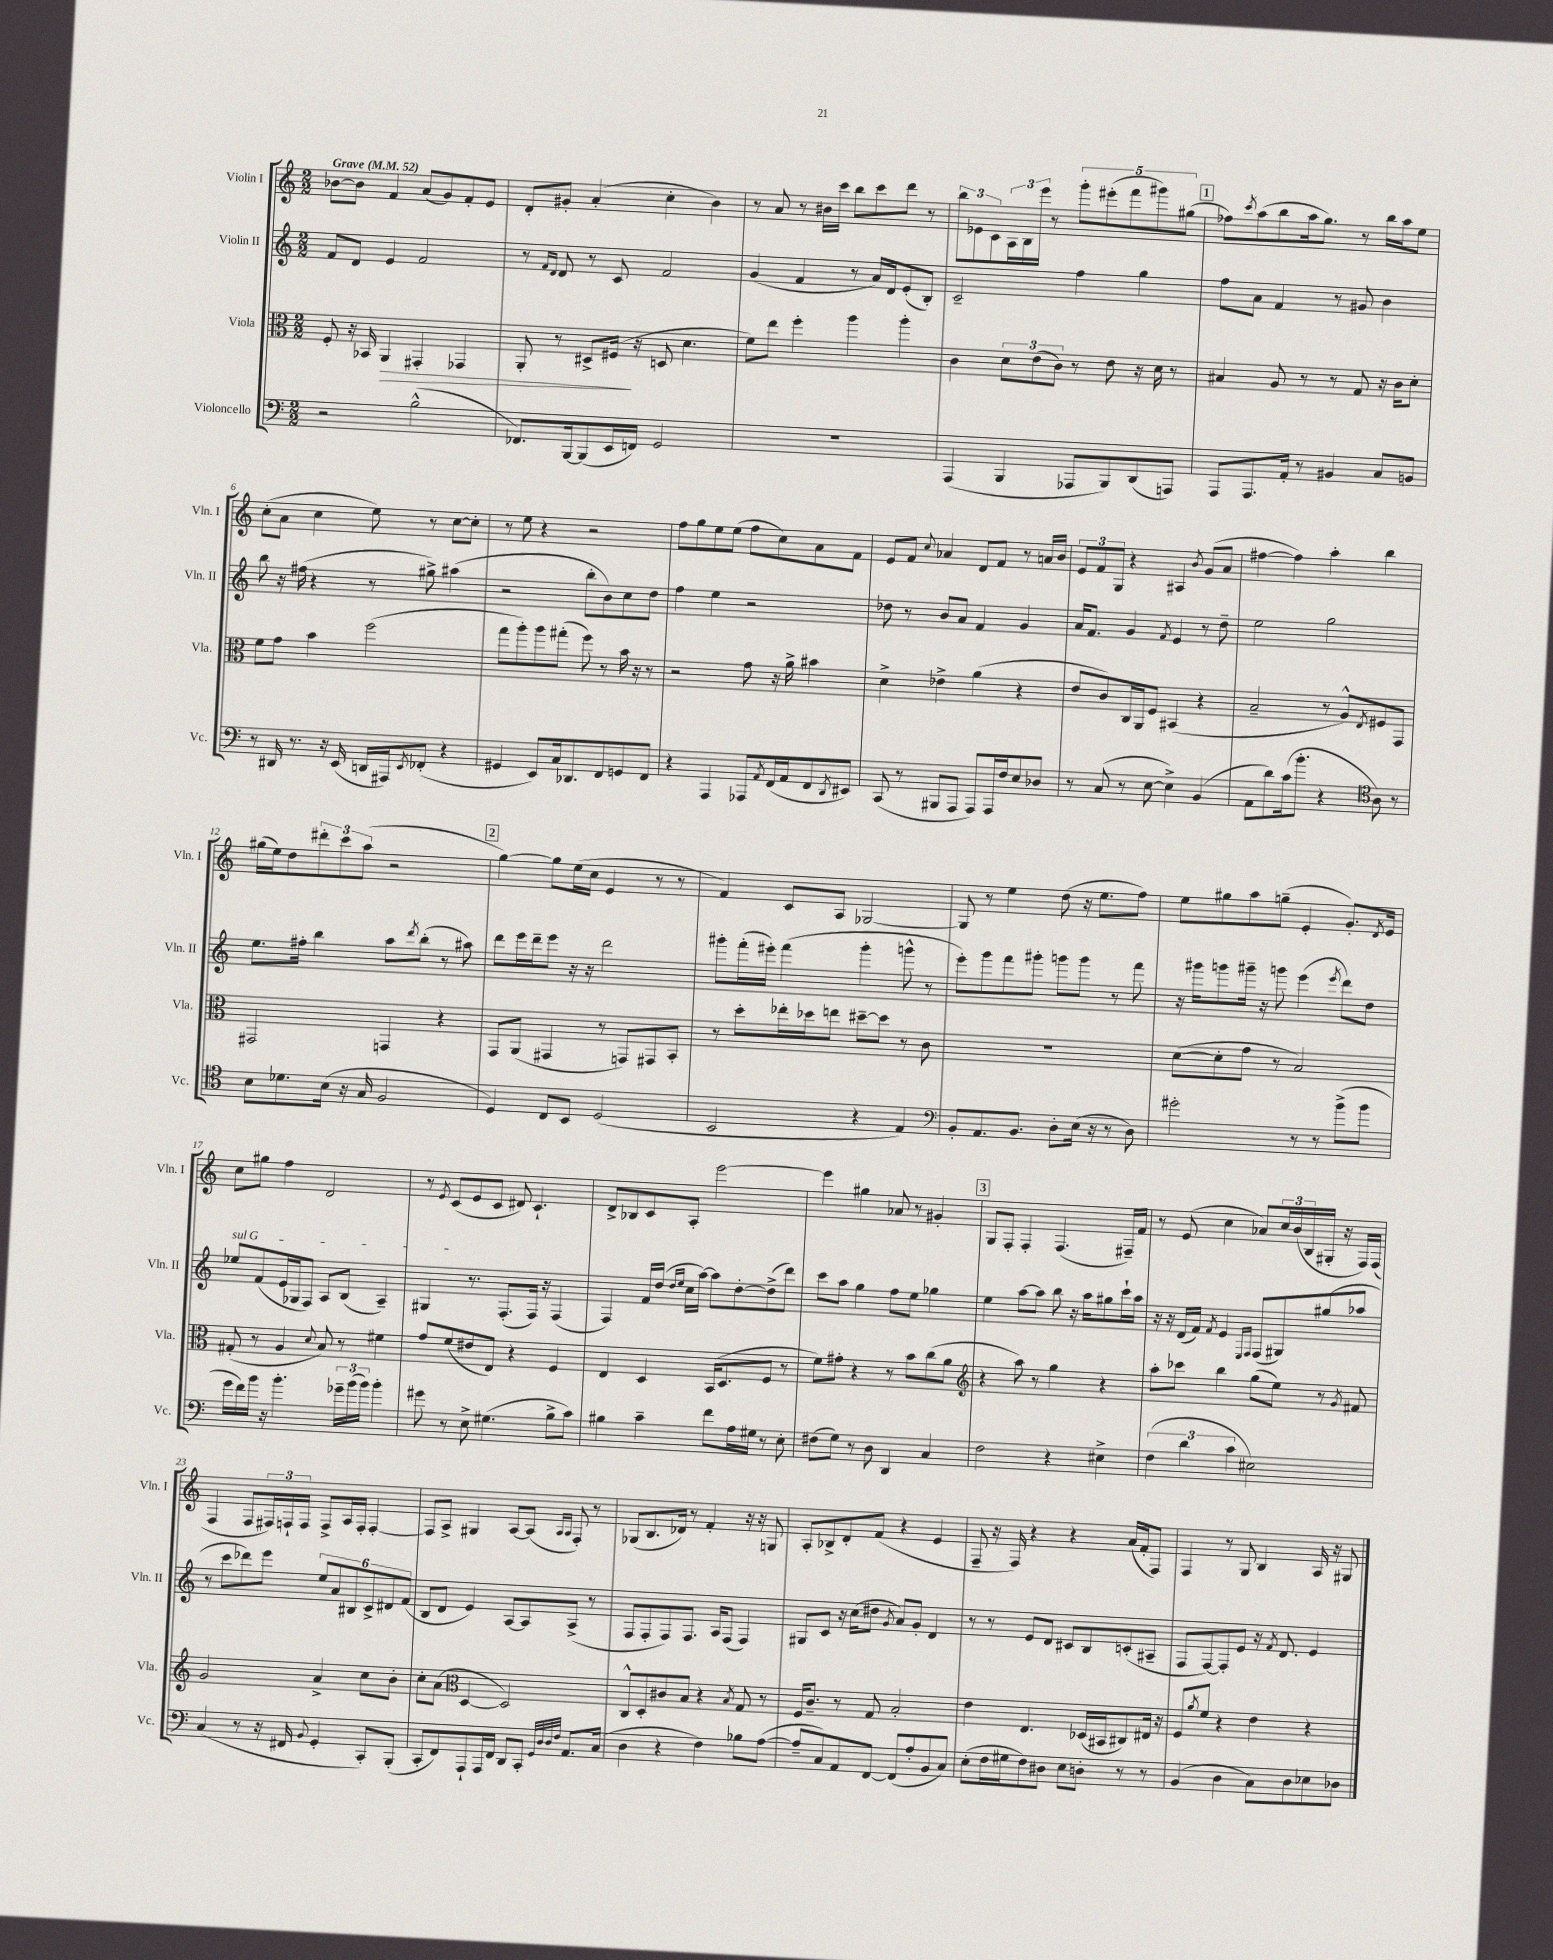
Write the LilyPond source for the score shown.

<<
\new StaffGroup <<
\new Staff = "s0" \with { instrumentName = "Violin I" shortInstrumentName = "Vln. I" } {
    \clef treble \key c \major \numericTimeSignature \time 2/2 \tempo "Grave" 4 = 52
    bes'8~ bes'8 f'4 a'8( g'8) f'8-. e'8 |
    d'8-. gis'8-. a'4-.( c''4-. b'4) |
    r8 a'8 r8 bis'16 c'''16 b''8 c'''8 d'''8 r8 |
    \tuplet 3/2 { b''8 ees'8 c'8 } \tuplet 3/2 { a16 b16 e'''16 } r8 \tuplet 5/4 { g'''8-. eis'''8-.( f'''8 gis'''8) gis''8( } |
    \mark \markup { \box "1" } fes''8) \acciaccatura { c'''8 } a''8( b''8 a''16 g''8.) r8 b''16 a''16 e''8 |
    c''8-.( a'8 c''4 e''8) r8 c''8~ c''8-. |
    r8 e''8 r4 r2 |
    f''8 g''8 e''8 e''8( f''8 c''8) a'8 f'8 |
    e'8 f'8 \appoggiatura { c''8 } aes'4 d'8 f'8 r8 a'16 b'16 |
    \tuplet 3/2 { e'8 f'8 g8 } r4 ais4 \acciaccatura { b'8 } g'8( a'8 |
    fis''4~ fis''4) a''4-. b''4 |
    gis''16( e''16) d''8 \tuplet 3/2 { dis'''8-. c'''8 a''8( } r2 |
    \mark \markup { \box "2" } g''4~) g''8 e''16( c''16 e'4 r8 r8 |
    f'4) c'8 a8 ges2~ |
    ges8 r8 e''4 d''8( r16 e''8. f''8) |
    e''8 gis''8 a''8 g''8--( e'4-. g'8.-.) \acciaccatura { d'8 } e'16 |
    c''8 gis''8 f''4 d'2 |
    r8 \acciaccatura { e'8 } c'8( e'8 c'8 dis'8) c'4.-! |
    d'8-> bes8 c'8 a8-. e'''2~ |
    e'''4 gis''4 aes'8 r8 gis'4-. |
    \mark \markup { \box "3" } g8 f8-. f4-. f4.( fis16--) f'16 |
    r8 e'8( c''4 aes'8) \tuplet 3/2 { c''16 b'16( b16 } gis16-. r16 f16) f16( |
    f4 f8 \tuplet 3/2 { fis16) f16-! f16 } f8-> a16 f16-. f4~-. |
    f8 a8-> gis4 a8~ a8( \grace { a16 a16 } f8-.) r8 |
    ges8( b8. des'16) r8 f'4-. r16 r16 g8 |
    a8-. bes8-> d'8-. f'8( r4 e'4 |
    f8-- r16 f16) r4 r4 a'16( f'16-. f8) |
    f4 r8 g8 b4 a16 r16 gis8 \bar "|." |
}
\new Staff = "s1" \with { instrumentName = "Violin II" shortInstrumentName = "Vln. II" } {
    \clef treble \key c \major \numericTimeSignature \time 2/2
    f'8 d'8 e'4 f'2 |
    r8 \grace { f'16 d'16 } d'8 r8 c'8 f'2 |
    g'4( f'4 r8 a'16) d'16 e'8-.( b8-.) |
    c'2-- f''4 g''4 |
    \mark \markup { \box "1" } f''8 a'8 f'4 r8 gis'8 b'4 |
    b''8 r16 fis''16( r4 r8 gis''8->) ais''4( |
    r2 b''8-. b'8) c''8 d''8 |
    f''4 e''4 r2 |
    des''8 r8 b'8 a'8 f'4 g'4 |
    a'16 f'8. g'4 \acciaccatura { f'8 } e'4 r8 d''8-- |
    e''2 g''2 |
    e''8. fis''16-. b''4 a''8 \acciaccatura { d'''8 } b''8-.( r8 ais''8) |
    \mark \markup { \box "2" } d'''8 e'''16 d'''16-- e'''8 r16 r16 d'''2 |
    gis'''8-. f'''16-.( eis'''16-.) f'''4( gis'''4-. g'''8-^ r8 |
    e'''8-.) g'''8 f'''8 gis'''8-. g'''8 g'''8 r8 f'''8 |
    r16 gis'''16 g'''8 gis'''16-- r16 g'''8 e'''4( \acciaccatura { e'''8 } d'''8) d''8 |
    \once \override TextSpanner.bound-details.left.text = \markup { \italic "sul G" } ees''8\startTextSpan f'8( e'16 ges16 f8) a8 b8( a4--) |
    gis4\stopTextSpan r8. f8.-.( f16) r16 f4( |
    f4) f'16 d''16( \grace { d''16 e''16 } c''16 a''16~) a''8 d''8~-. d''8->( d'''8) |
    c'''8 a''8 g''4 f''8 e''8 ges''4 |
    \mark \markup { \box "3" } e''4 a''8~ a''8 b''8 r16 a''16 gis''8 c'''16-! a''16 |
    r16 r16 d'16( f'16) \acciaccatura { f'8 } e'4 \grace { e16 f16 } f8( gis8) gis''8( aes''8 |
    r8 c'''8 des'''8) e'''8 \tuplet 6/4 { e''8 a'8 bis8 c'8-> dis'8 f'8( } |
    b8 d'8 e'4) a8~ a8 a8->( r8 |
    f8 f8-. f8) f8. a16 f8( f4) |
    gis8 c'8 r16 c''16( dis''8 \acciaccatura { g'8 } a'8) g'8-. d'4 |
    r8 r8 e'8 d'8 cis'8 b8 c'8-.( ais8-- |
    f8 f8~) f8-. e'8 r16 \acciaccatura { f'8 } d'8. e'4 \bar "|." |
}
\new Staff = "s2" \with { instrumentName = "Viola" shortInstrumentName = "Vla." } {
    \clef alto \key c \major \numericTimeSignature \time 2/2
    f8-. r16 bes,16 a,4\> gis,4-. ges,4 |
    a,8-. r8 dis8-> fis16\!( r16 d8 d'4. |
    f'8) e''8 f''4-. a''4 a''4-. |
    c'4 \tuplet 3/2 { d'8 e'8( c'8) } r8 e'8 r16 d'16 r8 |
    \mark \markup { \box "1" } bis4 a8 r8 r8 g8 r16 c'16 d'8-. |
    f'8 g'8 b'4 f''2( |
    g''8 a''8-.) a''8 gis''8-.( f''8) r8 b'16 r16 r8 |
    r2 g'8 r16 a'16-> bis'4 |
    d'4-> ees'4-> a'4( r4 |
    e'8 c'8) c16 a,16 f8 bis,4( r4 |
    b2-- r8 a8-^) \acciaccatura { e8 } fis8 g,8 |
    gis,2 g,4 r4 |
    \mark \markup { \box "2" } g,8 a,8( gis,4 r8 g,8) gis,8 b,8-. |
    r8 d''8-. ees''16-. des''16 e''8 dis''8~-- dis''8 r8 c'8 |
    R1 |
    d'8~( d'8-. g'8 r8 b2) |
    gis8-.( r8 a4 \appoggiatura { d'8 } b8) r8 fis'4 |
    g'8 f'8( eis'8 e8) r4 f4 |
    e4 d4 b,16( d8. f8 r8 |
    f'8) gis'8-. r4 r8 b'8 c''8( a'8 |
    \mark \markup { \box "3" } \clef treble r4 a''8) r8 g''4 r4 |
    a''8-. ces'''8 b''4 g''8( e''8) r8 \acciaccatura { g'8 } fis'8 |
    g'2 a'4-> c''8 b'8-. |
    c''8-. a'8( \clef alto d4~ d2) |
    c8-^ d8-. cis'8 b8 r4 \acciaccatura { b8 } g8 r8 |
    f16 c'8.-- r8 g8 b2-. |
    e'4 e4. des16( bis,16 cis8) eis16 r16 |
    f8 \acciaccatura { a'8 } f'8 r4 e'4 r4 \bar "|." |
}
\new Staff = "s3" \with { instrumentName = "Violoncello" shortInstrumentName = "Vc." } {
    \clef bass \key c \major \numericTimeSignature \time 2/2
    r2 b2-^( |
    fes,8.) b,,16~ b,,8( e,16 f,16) g,2 |
    R1 |
    a,,4( b,,4 aes,,8 b,,8) d,8( a,,8) |
    \mark \markup { \box "1" } a,,8 a,,8. a,16-. r8 bis,4 c8 b,8 |
    r8 dis,16 r8. r16 e,16( d,16 ais,,16) \acciaccatura { e,8 } fes,8-.( r4 |
    gis,4 e,8) c16 des,8. f,8 g,8 f,8 |
    r4 a,,4 aes,,8 \acciaccatura { a,8 } f,16( a,16 f,8 \acciaccatura { d,8 } eis,8) |
    c,8( r8 bis,,8 a,,8 a,,8) a,,16 f16 e8 des8 |
    r8 c8( r8 e8~ e4->) b,4( |
    a,8 d'8) c'16( b'8.-. r4 \clef tenor a8) r8 |
    b8 des'8. b16( r16 g16 f2 |
    \mark \markup { \box "2" } d4) c8 b,8 d2( |
    b,2 r4 e4) |
    \clef bass b,8-. a,8. b,8. d8-. e16( r16 r8 d8) |
    gis'2-. r8 r8 b'8->( b'8 |
    g'16 f'16) b'16 r16 b'4.-. \tuplet 3/2 { ges'16-- b'16( b'16) } b'4-. |
    gis'8 r8 e8-> gis4.( b8-> c'8) |
    bis4 c'4-- f'8 a16 gis16 r8 e8-. |
    fis8( g8) r8 d8 d,4 c4 |
    \mark \markup { \box "3" } f2 r4 eis4-> |
    \tuplet 3/2 { f4( d'4 c'4 } eis2) |
    c4( r8 r16 fis,16 \appoggiatura { b,8 } g,4-. c,8-.) b,,8-.( |
    c,8-. f,8) a,,8-! a,,16 f,16 d,8 c,8-. \grace { g,32 d32 d32 f32 } a,8. c16( |
    d4 r4 f4) bes8 a8~( |
    a8-- c8) a,8 f,8~ f,8( a8-. b,8 c8) |
    e8-.( f16 gis16 f8) dis8 e8 d8-. r8 r8 |
    b,4( d4 c8) d8 ees8 des8 \bar "|." |
}
>>
>>
